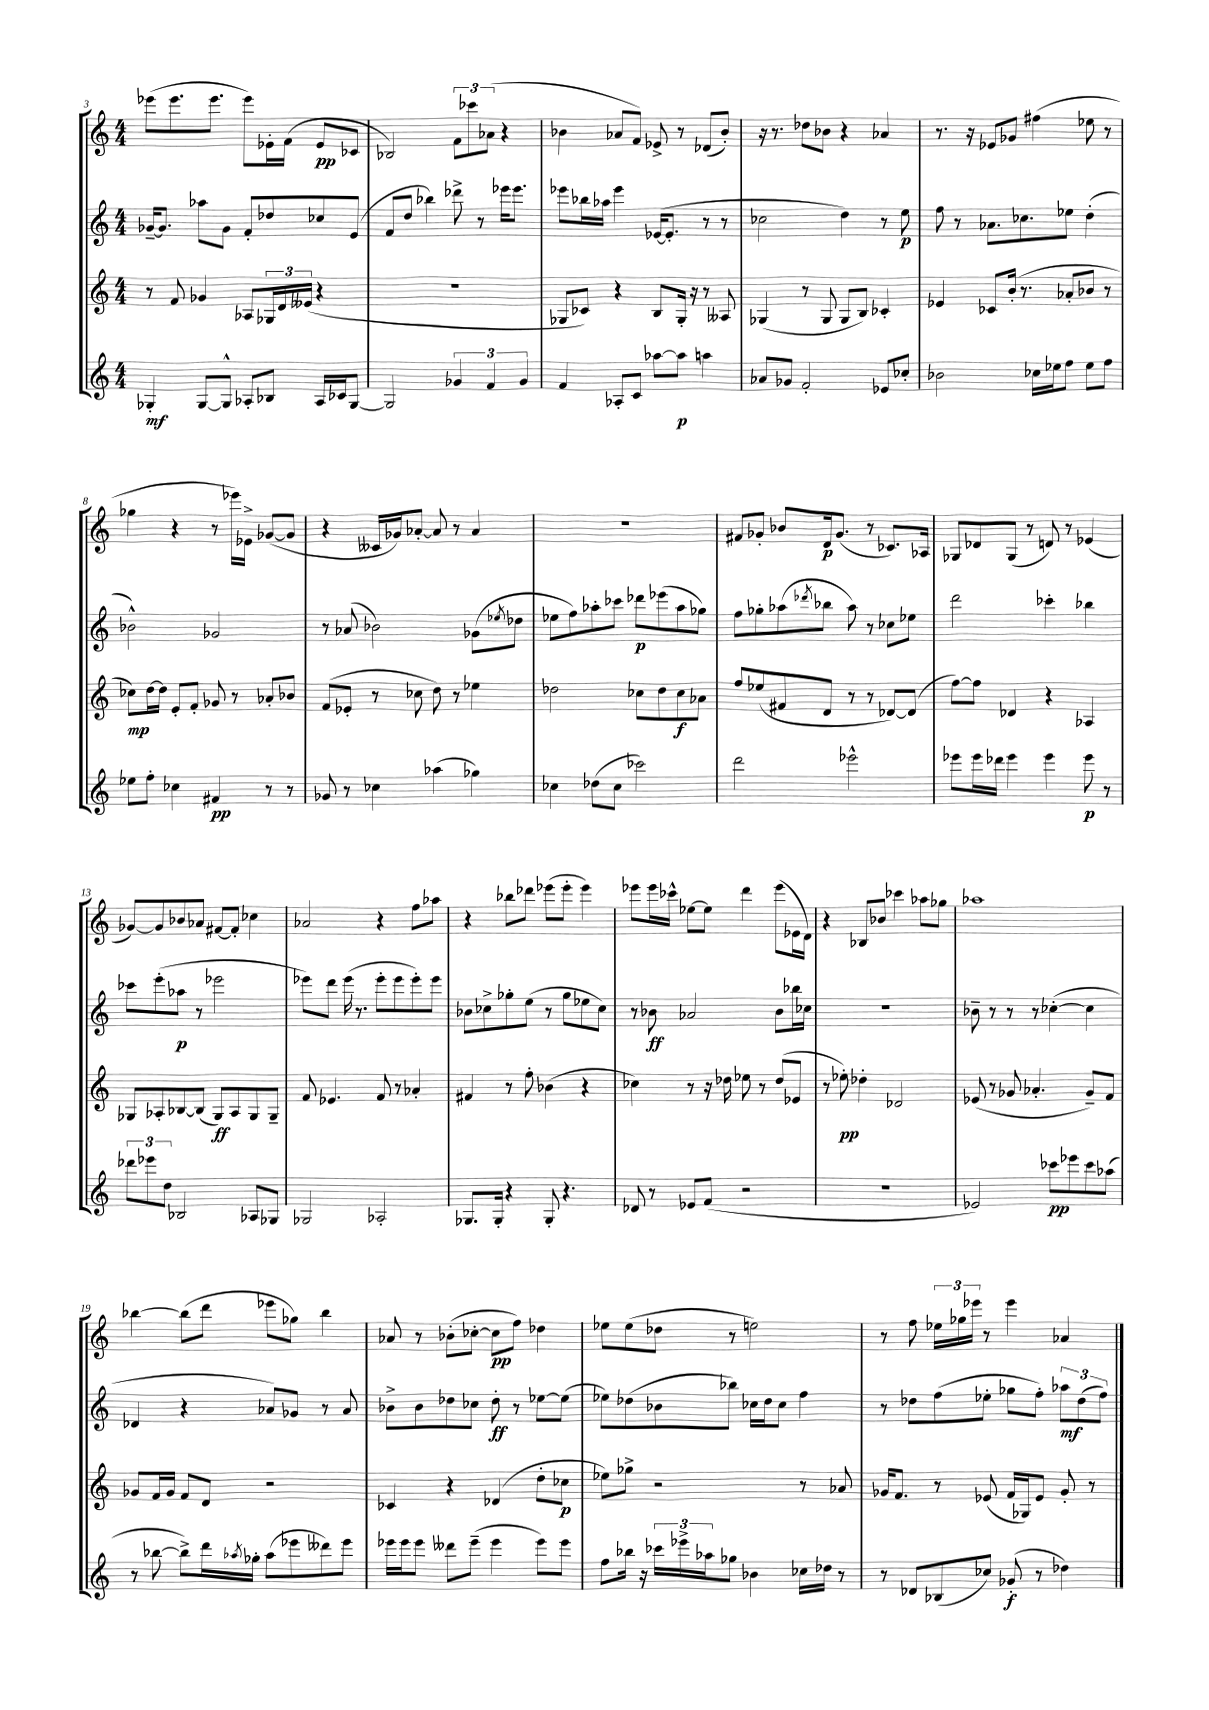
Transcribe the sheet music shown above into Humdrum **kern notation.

**kern	**dynam	**kern	**dynam	**kern	**dynam	**kern	**dynam
*part4	*part4	*part3	*part3	*part2	*part2	*part1	*part1
*staff4	*staff4	*staff3	*staff3	*staff2	*staff2	*staff1	*staff1
*clefG2	*	*clefG2	*	*clefG2	*	*clefG2	*
*k[]	*	*k[]	*	*k[]	*	*k[]	*
*M4/4	*	*M4/4	*	*M4/4	*	*M4/4	*
=3	=3	=3	=3	=3	=3	=3	=3
4G-X'/	mf	8r	.	[16g-X~/KL	.	(8eee-X\L	.
.	.	.	.	8.g-/J]	.	.	.
.	.	8f/	.	.	.	8.eee-\	.
[8G-/L	.	4g-X/	.	8aa-X\L	.	.	.
.	.	.	.	.	.	8.eee-\J	.
8G-^^/J]	.	.	.	8g-\J	.	.	.
8A-X'/L	.	8A-X/L	.	8f'/L	.	8eee-\L)	.
8B-X/J	.	24G-X/L	.	8dd-X/	.	16e-X'\L	.
.	.	24d/	.	.	.	.	.
.	.	.	.	.	.	(16f\JJ	.
.	.	(24e--X/JJ	.	.	.	.	.
16A-/LL	.	4r	.	8cc-X/	.	8e-/L	pp
16c-X/J	.	.	.	.	.	.	.
[8G-/J	.	.	.	(8e/J	.	8c-X/J	.
=4	=4	=4	=4	=4	=4	=4	=4
2G-/]	.	1r	.	8f/L	.	2B-X/)	.
.	.	.	.	8dd/J	.	.	.
.	.	.	.	4bb-X\)	.	.	.
6g-X/	.	.	.	8ddd-X^\	.	12f\L	.
.	.	.	.	.	.	12ccc-X\	.
.	.	.	.	8r	.	.	.
6f/	.	.	.	.	.	(12a-X\J	.
.	.	.	.	16eee-X\KL	.	4r	.
.	.	.	.	8.eee-\J	.	.	.
6g-/	.	.	.	.	.	.	.
=5	=5	=5	=5	=5	=5	=5	=5
4f/	.	8G-X/L	.	8eee-X\L	.	4b-X\	.
.	.	8c-X/J)	.	16bb-X\L	.	.	.
.	.	.	.	16aa-X\JJ	.	.	.
8A-X'/L	.	4r	.	4eee-\	.	8a-X/L	.
8c/J	.	.	.	.	.	8f/J)	.
[8aa-X\L	.	8B/L	.	([16e-X/KL	.	8e-X^/	.
.	.	.	.	8.e-'/J]	.	.	.
8aa-\J]	p	16G-'/Jk	.	.	.	8r	.
.	.	16r	.	.	.	.	.
4aan\	.	8r	.	8r	.	(8d-X/L	.
.	.	8A--X/	.	8r	.	8b-'/J)	.
=6	=6	=6	=6	=6	=6	=6	=6
8a-X/L	.	(4G-X/	.	2cc-X\	.	16r	.
.	.	.	.	.	.	8.r	.
8g-X/J	.	.	.	.	.	.	.
2f'/	.	8r	.	.	.	8dd-X\L	.
.	.	8G-/	.	.	.	8b-X\J	.
.	.	8G-/L	.	4dd\)	.	4r	.
.	.	8B/J)	.	.	.	.	.
8e-X/L	.	4c-X'/	.	8r	.	4a-X/	.
8cc-X'/J	.	.	.	8ee\	p	.	.
=7	=7	=7	=7	=7	=7	=7	=7
2b-X\	.	4e-X/	.	8ff\	.	8.r	.
.	.	.	.	8r	.	.	.
.	.	.	.	.	.	16r	.
.	.	8c-X/L	.	8.a-X\L	.	8e-X/L	.
.	.	(16b'/Jk	.	.	.	8g-X/J	.
.	.	8.r	.	8.cc-X\	.	.	.
16cc-X\LL	.	.	.	.	.	(4ff#X\	.
16ee-X\J	.	.	.	.	.	.	.
8ff\J	.	8a-X'/L	.	8ee-X\J	.	.	.
8ee-\L	.	8b-X/J	.	(4dd'\	.	8ee-X\	.
8ff\J	.	8r	.	.	.	8r	.
!!LO:LB:g=z
=8	=8	=8	=8	=8	=8	=8	=8
8ee-X\L	.	8cc-X\L)	mp	2b-X^^\)	.	4gg-X\	.
8ff'\J	.	[16dd\L	.	.	.	.	.
.	.	16dd\JJ]	.	.	.	.	.
4cc-X\	.	8e'/L	.	.	.	4r	.
.	.	8f'/J	.	.	.	.	.
4f#X/	pp	8g-X/	.	2g-X/	.	8r	.
.	.	8r	.	.	.	16eee-X\LL)	.
.	.	.	.	.	.	16e-X^\JJ	.
8r	.	8a-X'/L	.	.	.	([8g-X/L	.
8r	.	8b-X/J	.	.	.	8g-/J]	.
=9	=9	=9	=9	=9	=9	=9	=9
8g-X/	.	(8f/L	.	8r	.	4r	.
8r	.	8e-X'/J	.	(8a-X/	.	.	.
4cc-X\	.	8r	.	2b-X\)	.	16c--X/LL	.
.	.	.	.	.	.	16g-X/J)	.
.	.	8cc-X\	.	.	.	[8a-X'/J	.
(4aa-X\	.	8dd\)	.	.	.	8a-/]	.
.	.	8r	.	.	.	8r	.
4gg-X\)	.	4ee-X\	.	(8g-X\L	.	4a-/	.
.	.	.	.	8qee-X/	.	.	.
.	.	.	.	8dd-X\J	.	.	.
=10	=10	=10	=10	=10	=10	=10	=10
4cc-X\	.	2dd-X\	.	8ee-X\L	.	1r	.
.	.	.	.	8ff\)	.	.	.
(8dd-X\L	.	.	.	8aa-X'\	.	.	.
8cc-\J	.	.	.	8ccc-X\J	.	.	.
2ccc-X\)	.	8cc-X\L	.	8ddd-X\L	p	.	.
.	.	8dd-\	.	(8eee-X\	.	.	.
.	.	8cc-\	f	8aa-\	.	.	.
.	.	8a-X\J	.	8gg-X\J)	.	.	.
=11	=11	=11	=11	=11	=11	=11	=11
2ddd\	.	8ff/L	.	8ff\L	.	8f#X/L	.
.	.	(8ee-X/	.	8gg-X'\	.	8g-X'/J	.
.	.	8f#X/	.	(8aa-X\	.	8b-X/L	.
.	.	.	.	8qddd-X/	.	.	.
.	.	8d/J	.	8bb-X\J	.	16d/k	p
.	.	.	.	.	.	(8.g-/J	.
2eee-X^^\	.	8r	.	8aa-\)	.	.	.
.	.	8r	.	8r	.	8r	.
.	.	[8d-X/L)	.	8cc-X\L	.	8.c-X/L)	.
.	.	(8d-/J]	.	8ee-X\J	.	.	.
.	.	.	.	.	.	16A-X/Jk	.
=12	=12	=12	=12	=12	=12	=12	=12
8eee-X\L	.	[8ff\L)	.	2ddd\	.	8G-X/L	.
16eee-\L	.	8ff\J]	.	.	.	8d-X/	.
16ddd-X\JJ	.	.	.	.	.	.	.
4eee-\	.	4d-X/	.	.	.	(8G-/J	.
.	.	.	.	.	.	8r	.
4eee-\	.	4r	.	4ccc-X'\	.	8dn/)	.
.	.	.	.	.	.	8r	.
8eee-\	p	4A-X/	.	4bb-X\	.	(4e-X/	.
8r	.	.	.	.	.	.	.
!!LO:LB:g=z
=13	=13	=13	=13	=13	=13	=13	=13
12ddd-X\L	.	8G-X/L	.	8ccc-X\L	.	[8g-X/L)	.
12eee-X\	.	.	.	.	.	.	.
.	.	8A-X'/	.	(8eee'\	.	8g-/]	.
12dd\J	.	.	.	.	.	.	.
2B-X/	.	[8B-X/	.	8aa-X\J	p	8b-X/	.
.	.	(8B-/J]	.	8r	.	8a-X/J	.
.	.	8G-/L)	ff	2eee-X\	.	[8f#X/L	.
.	.	8A-/	.	.	.	8f#'/J]	.
8A-X/L	.	8G-/	.	.	.	4cc-X\	.
8G-X/J	.	8G-~/J	.	.	.	.	.
=14	=14	=14	=14	=14	=14	=14	=14
2G-X/	.	8f/	.	8eee-X\L)	.	2a-X/	.
.	.	4.e-X/	.	8ddd\J	.	.	.
.	.	.	.	(16eee-\	.	.	.
.	.	.	.	8.r	.	.	.
2A-X'/	.	8f/	.	8eee-'\L	.	4r	.
.	.	8r	.	8eee-\	.	.	.
.	.	4a-X'/	.	8eee-'\)	.	8ff\L	.
.	.	.	.	8eee-\J	.	8aa-X\J	.
=15	=15	=15	=15	=15	=15	=15	=15
8.G-X/L	.	4f#X/	.	8b-X\L	.	4r	.
.	.	.	.	8cc-X^\	.	.	.
16G-'/Jk	.	.	.	.	.	.	.
4r	.	8r	.	8gg-X'\	.	8bb-X\L	.
.	.	8ff'\	.	(8ee\J	.	8ddd-X\J	.
8G-'/	.	(4b-X\	.	8r	.	(8eee-X\L	.
4.r	.	.	.	8gg-\L	.	8eee-'\J	.
.	.	4r	.	8ee-X\	.	4eee-\)	.
.	.	.	.	8cc-\J)	.	.	.
=16	=16	=16	=16	=16	=16	=16	=16
8d-X/	.	4cc-X\)	.	8r	.	8eee-X\L	.
8r	.	.	.	8b-X\	ff	16eee-\L	.
.	.	.	.	.	.	16ccc-X^^\JJ	.
8e-X/L	.	8r	.	2a-X/	.	[8ee-X\L	.
(8f/J	.	16r	.	.	.	8ee-\J]	.
.	.	16dd-X\	.	.	.	.	.
2r	.	8ee-X\	.	.	.	4ddd\	.
.	.	8r	.	.	.	.	.
.	.	(8dd-/L	.	8b-\L	.	(8eee-\L	.
.	.	8e-X/J	.	16bb-X\L	.	16e-X\L	.
.	.	.	.	16cc-X\JJ	.	16d\JJ)	.
=17	=17	=17	=17	=17	=17	=17	=17
1r	.	8r	.	1r	.	4r	.
.	.	8ee-X'\)	pp	.	.	.	.
.	.	4dd-X'\	.	.	.	8B-X/L	.
.	.	.	.	.	.	8b-X/J	.
.	.	2d-X/	.	.	.	4ccc-X\	.
.	.	.	.	.	.	8aa-X\L	.
.	.	.	.	.	.	8gg-X\J	.
=18	=18	=18	=18	=18	=18	=18	=18
2e-X/)	.	(8e-X/	.	8b-X~\	.	1aa-X	.
.	.	8r	.	8r	.	.	.
.	.	8g-X/	.	8r	.	.	.
.	.	4.a-X'/	.	8r	.	.	.
8ccc-X\L	pp	.	.	([4cc-X'\	.	.	.
8eee-X\	.	.	.	.	.	.	.
8ccc-\	.	8g-~/L)	.	4cc-\]	.	.	.
(8aa-X\J	.	8f/J	.	.	.	.	.
!!LO:LB:g=z
=19	=19	=19	=19	=19	=19	=19	=19
8r	.	8g-X/L	.	4d-X/	.	[4bb-X\	.
[8bb-X\	.	16f/L	.	.	.	.	.
.	.	16g-/JJ	.	.	.	.	.
8bb-^\L])	.	8f/L	.	4r	.	(8bb-\L]	.
16ddd\L	.	8d/J	.	.	.	8ddd\J	.
8qaa-X/	.	.	.	.	.	.	.
16gg-X'\JJ	.	.	.	.	.	.	.
(8aa-\L	.	2r	.	8a-X/L)	.	8eee-X\L	.
8eee-X\	.	.	.	8g-X/J	.	8gg-X\J)	.
8ddd--X\)	.	.	.	8r	.	4bb-\	.
8eee-\J	.	.	.	8a-/	.	.	.
=20	=20	=20	=20	=20	=20	=20	=20
16eee-X\LL	.	4c-X/	.	8b-X^\L	.	8a-X/	.
16eee-\J	.	.	.	.	.	.	.
8eee-\J	.	.	.	8b-\	.	8r	.
8ddd--X\L	.	4r	.	8dd-X\	.	(8b-X'\L	.
(8eee-~\J	.	.	.	8cc-X\J	.	[8cc-X'\J	.
4eee-\	.	(4d-X/	.	8dd-'\	ff	8cc-\L]	pp
.	.	.	.	8r	.	8ff\J)	.
8eee-\L)	.	8dd'\L	.	[8ee-X\L	.	4dd-X\	.
8eee-\J	.	8cc-X\J	p	(8ee-\J]	.	.	.
=21	=21	=21	=21	=21	=21	=21	=21
8ff\L	.	8ee-X\L)	.	8ee-X\L)	.	8ee-X\L	.
16bb-X\Jk	.	8gg-X^\J	.	(8dd-X\	.	(8ee-\	.
16r	.	.	.	.	.	.	.
24ccc-X\LL	.	2r	.	8b-X\	.	8dd-X\J	.
24eee-X^\	.	.	.	.	.	.	.
24aa-X\J	.	.	.	.	.	.	.
8gg-X\J	.	.	.	8bb-X\J)	.	8r	.
4b-X\	.	.	.	16cc-X\LL	.	2een\)	.
.	.	.	.	16dd-\J	.	.	.
.	.	.	.	8cc-\J	.	.	.
16cc-X\LL	.	8r	.	4ff\	.	.	.
16dd-X\JJ	.	.	.	.	.	.	.
8r	.	8a-X/	.	.	.	.	.
=22	=22	=22	=22	=22	=22	=22	=22
8r	.	16g-X/KL	.	8r	.	8r	.
.	.	8.f/J	.	.	.	.	.
8d-X/L	.	.	.	8dd-X\L	.	8ff\	.
(8B-X/	.	8r	.	(8ff\	.	24ee-X\LL	.
.	.	.	.	.	.	24gg-X\	.
.	.	.	.	.	.	24eee-X\JJ	.
8cc-X/J)	.	(8e-X/	.	8ee-X'\J	.	8r	.
(8g-X'/	f	16f/LL	.	8gg-X\L	.	4eee-\	.
.	.	16G-X/J)	.	.	.	.	.
8r	.	8e-/J	.	8ff'\J)	.	.	.
4dd-X\)	.	8g-'/	.	12aa-X\L	mf	4a-X/	.
.	.	.	.	(12dd-\	.	.	.
.	.	8r	.	.	.	.	.
.	.	.	.	12ff\J)	.	.	.
==	==	==	==	==	==	==	==
*-	*-	*-	*-	*-	*-	*-	*-
